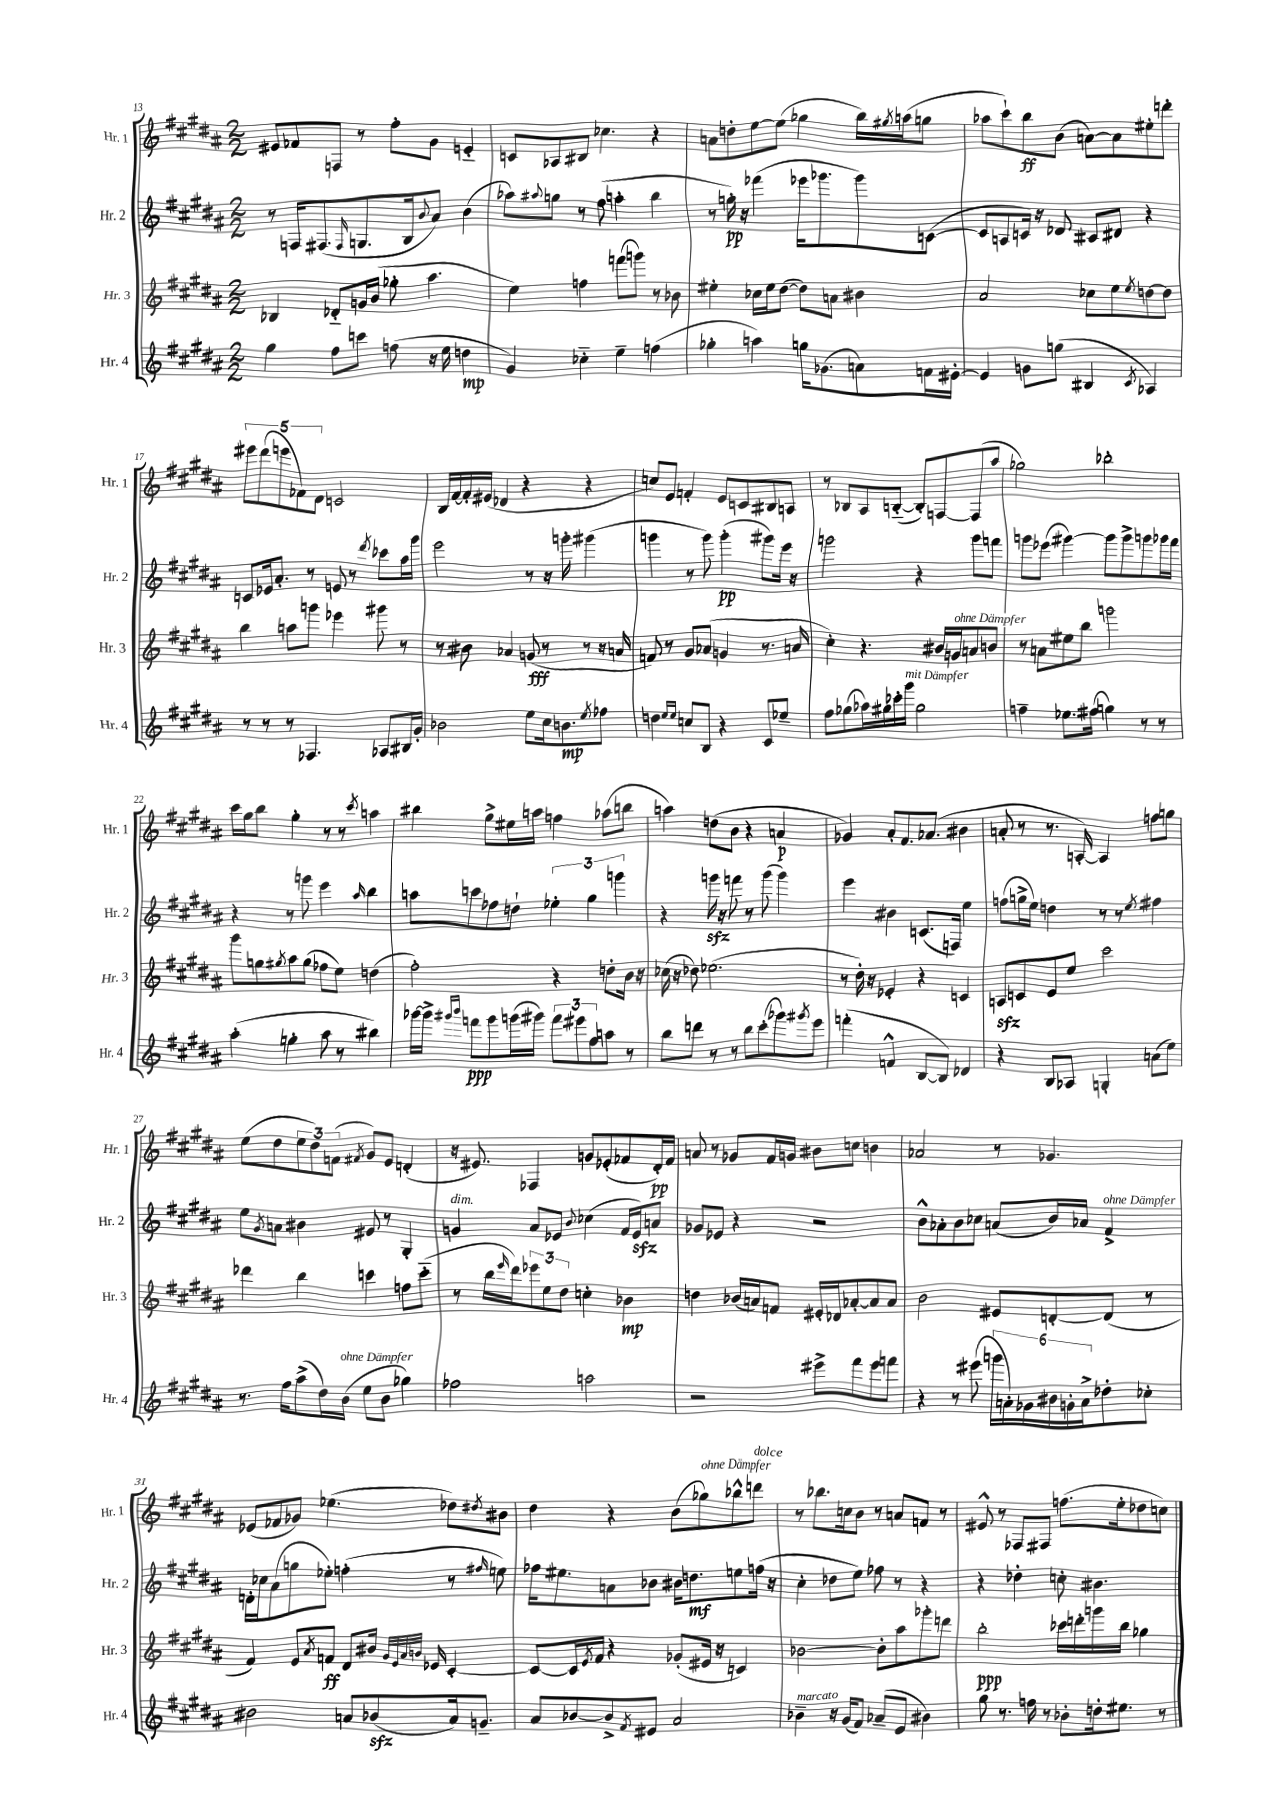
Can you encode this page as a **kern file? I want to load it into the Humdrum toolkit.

**kern	**kern	**kern	**kern
*staff4	*staff3	*staff2	*staff1
*clefG2	*clefG2	*clefG2	*clefG2
*k[f#c#g#d#a#]	*k[f#c#g#d#a#]	*k[f#c#g#d#a#]	*k[f#c#g#d#a#]
*M2/2	*M2/2	*M2/2	*M2/2
4gg#	4B-	8r	8e#
.	.	16F	8f-
.	.	(8.F#	.
8ff#	8d-'~	.	8F
.	.	16qqF#	.
8ccc	16g	8.G	8r
.	(16b	.	.
(8ff	8gg-'	.	8ff#'
.	.	16B	.
.	.	8qqb	.
16r	4.aa#	8a#)	8g#
16ee	.	.	.
4dd	.	(4b	4e'~
=	=	=	=
4g#)	4ee)	8aa-)	8c
.	.	8qqaa#	.
.	.	8gg	8A-
4cc-'~	4ff	8r	8B#
.	.	(8ff#	4.cc-
4ee~	(8fff	4aa'	.
.	8ggg)	.	.
(4ff	8r	4bb	4r
.	8b-	.	.
=	=	=	=
4gg-'	4ee#'	8r	8a
.	.	16gg')	8dd'
.	.	16r	.
4aa)	16cc-	(4fff-	[8ee
.	16ee#	.	.
.	([8dd#	.	(8ee]
16gg	8dd#])	16eee-	4gg-
(8.g-	.	8.ggg-	.
.	8a	.	.
8a)	4b#	8ggg-)	16bb)
.	.	.	8qgg#
.	.	.	(16aa
16f	.	([8c	8gg
[16e#'	.	.	.
=	=	=	=
4e#]	2a#	8c]	8aa-
.	.	8A	8ccc#`)
8g	.	16c)	8bb
.	.	16r	.
(8gg	.	8d-	(8b
4B#	8cc-	8c#	[8a)
.	8ee	8d#	8a]
8qc#	8qee	.	.
4A-)	[8dd	4r	8ee#'
.	8dd]	.	8ddd'
=	=	=	=
8r	4bb	8c	10eee#
.	.	.	(10ddd#
8r	.	16e-	.
.	.	8.a#'	.
.	.	.	10eee
8r	8aa	.	.
.	.	.	10f-)
4.F-	8ggg	8r	.
.	.	.	10d#
.	4eee-	8e	2c
.	.	8r	.
.	.	8qddd#	.
8A-	8ggg#	8ccc-	.
16B#	8r	16aa#	.
16g#'	.	16ggg#	.
=	=	=	=
2b-	8r	2eee	16B
.	.	.	[16f#
.	8b#	.	16f#']
.	.	.	(16e#
.	4a-	.	4d-
8ee	(8g	8r	4r
16cc#	8r	16r	.
8.b	.	16ggg'	.
.	8r	(4ggg#	4r
8qee	.	.	.
8ff-	16r	.	.
.	16a	.	.
=	=	=	=
4dd	8f)	4ggg	8cc)
.	8r	.	8e
16qqee	.	.	.
16qqee	.	.	.
8cc	8g#	8r	4f'
8B	(8a-	8ggg)	.
4r	4g	(4ggg'	8e
.	.	.	8c
8c#	8.r	8ggg#)	8B#
8ee-~	.	16eee	8A
.	16a	16r	.
=	=	=	=
8ff#	4cc#')	2ggg	8r
(8gg-	.	.	8B-
16aa-)	4.r	.	8A#
16gg#	.	.	.
16ccc-'	.	.	([8B'~
16ggg#	.	.	.
2gg#	.	4r	8B'])
.	16b#	.	[8F
.	16g	.	.
.	8a	8ggg	(8F]
.	8b	8fff	8aa#
=	=	=	=
4ff~	8r	8ggg	2gg-)
.	8a	(8eee-	.
8.ee-	8ee#	[4ggg#)	.
.	8bb	.	.
(16ff#	.	.	.
4gg)	2ggg	8ggg#]	2bb-'
.	.	8ggg#^	.
8r	.	8ggg	.
8r	.	16ggg-	.
.	.	16fff#	.
=	=	=	=
(4aa#'	8ggg#	4r	16ccc#
.	.	.	16gg#
.	8gg	.	8bb
.	8qgg#	.	.
4gg'	8aa#	8r	4gg#'
.	(8gg#	8ggg	.
8aa#	8ff-	4eee	8r
8r	8ee)	.	8r
.	.	16qqaa#	8qccc#
4bb#)	(4dd	4bb	4aa
=	=	=	=
[16ggg-	2ff#')	8aa	4bb#
16ggg-^]	.	.	.
16qqggg#	.	.	.
16qqbbb	.	.	.
8fff	.	8ccc	.
8ggg#	.	8ff-	8gg#^
(16ggg	.	8dd`	16ee#
16ggg#)	.	.	16aa
12fff	4r	6ee-'	4ff
12eee#	.	.	.
12ff#	.	6gg#	.
8aa	8dd'	.	(8aa-
.	.	6ggg	.
8r	16b	.	8bb
.	16r	.	.
=	=	=	=
8bb	(16cc-	4r	4aa)
.	16r	.	.
8ddd	8dd-)	.	.
8r	(2.ee-	16ggg	(8dd
.	.	16r	.
8r	.	8fff	8b
8bb	.	8r	4r
(8ccc#'	.	(8ggg	.
8ggg-)	.	4ggg)	4a
8qggg#	.	.	.
8eee	.	.	.
=	=	=	=
(4fff'	8r	4eee	4g-)
.	16dd#')	.	.
.	16r	.	.
4f^^	4e-'	4b#	8a#'
.	.	.	8.f#
[8B	4r	(8.c	.
.	.	.	(8.a-
8B])	.	.	.
.	.	16F)	.
4d-	4c	4ee	4b#
=	=	=	=
4r	8A	(8ff	8a'
.	8c	16gg^	8r
.	.	16ee)	.
8B	8e	4dd	8.r
8A-	8ee	.	.
.	.	.	[16A')
4G'	2ccc#	8r	4A]
.	.	8r	.
.	.	8qee	.
(8a	.	4ff#	8ff
8ee)	.	.	8gg
=	=	=	=
8.r	4ddd-	8ee	(8ee
.	.	8qg#	.
.	.	8a	8dd#
16ff#	.	.	.
(8aa#^	4bb	4b#	12ee
.	.	.	12dd#)
16dd#)	.	.	.
.	.	.	(12f
(16b	.	.	.
.	.	.	8qf#
8ee	4ccc	8e#	8g#)
8b	.	8r	8e
4gg-)	8ff	4G#'	(4d'
.	(8ccc'~	.	.
=	=	=	=
2ff-	8r	4g	16r
.	.	.	8.e#)
.	16bb	.	.
.	16qqeee	.	.
.	16ddd#)	.	.
.	12eee-	8a#	4F-
.	12ee	.	.
.	.	8e-	.
.	12dd#	.	.
.	.	8qqb	.
2aa	4cc'	(4cc-	8g
.	.	.	(8e-'
.	4b-	16f#	8f-
.	.	16e-)	.
.	.	8a	16d#')
.	.	.	16f-
=	=	=	=
2r	4dd	8g-	8a
.	.	8e-	8r
.	(16b-	4r	8g-
.	16a)	.	.
.	8f	.	16f#
.	.	.	16g
8eee#^	16e#'	2r	8b#
.	16d-	.	.
8fff#	[8a-'	.	8cc
8eee#	8a-]	.	4b
8fff	8a-	.	.
=	=	=	=
4r	2b	8b^^	2a-
.	.	8a-'	.
8r	.	8b	.
(8eee#	.	8cc-	.
24ggg	8e#	(8a	8r
24a')	.	.	.
24g-	.	.	.
24b#	[8d'	16b)	4.g-
24g'	.	.	.
.	.	16a-	.
24a^	.	.	.
8dd-'	(8d]	4f#^	.
8cc-'	8r	.	.
=	=	=	=
2b#	4f#)	16d'	(8e-
.	.	16cc-	.
.	.	(8a#	8f-
.	8e	8gg	8g-)
.	8qa#	.	.
.	8f	8ee-')	(4.ee-
8a	8d#	(4ff'	.
(8b-	16b#	.	.
.	32qqg#	.	.
.	32qqe	.	.
.	32qqa#	.	.
.	32qqb	.	.
.	16e-	.	.
16a)	[4c#'	8r	8dd-)
8.g~	.	.	.
.	.	16qqff#	8qdd#
.	.	8ee)	8b#
=	=	=	=
8a#	8c#_	16ff-	4dd#
.	.	8.ee#	.
[8b-	16c#]	.	.
.	8qe	.	.
.	16f#	.	.
8b-^]	4r	8a	4r
8qf#	.	.	.
8e#	.	8b-	.
2a#	(8g-'	16b#	(8b
.	.	8.dd	.
.	16e#	.	8gg-)
.	16r	.	.
.	4c)	8ee	8bb-^^
.	.	(16ff	8ddd
.	.	16r	.
=	=	=	=
4b-~	[2b-	4cc#'	8r
.	.	.	8.bb-
16r	.	8dd-	.
(16g#	.	.	16cc
8f#)	.	8ee)	8b
(8a-~	8b-']	8ff-	8r
8e	8aa#	8r	8a
4b#)	8ggg-'	4r	8f
.	8ddd	.	8r
=	=	=	=
8gg#	2bb'	4r	8e#^^
8.r	.	.	8r
.	.	4dd-'	8F-
16ff	.	.	.
8r	.	.	8F#
8b-'	16ccc-	8cc'	(8.ff
.	16ddd'	.	.
16dd'	16ggg	4.b#	.
8.ee#	16bb	.	16ee'
.	4gg-	.	8dd-
8r	.	.	8cc)
==	==	==	==
*-	*-	*-	*-
